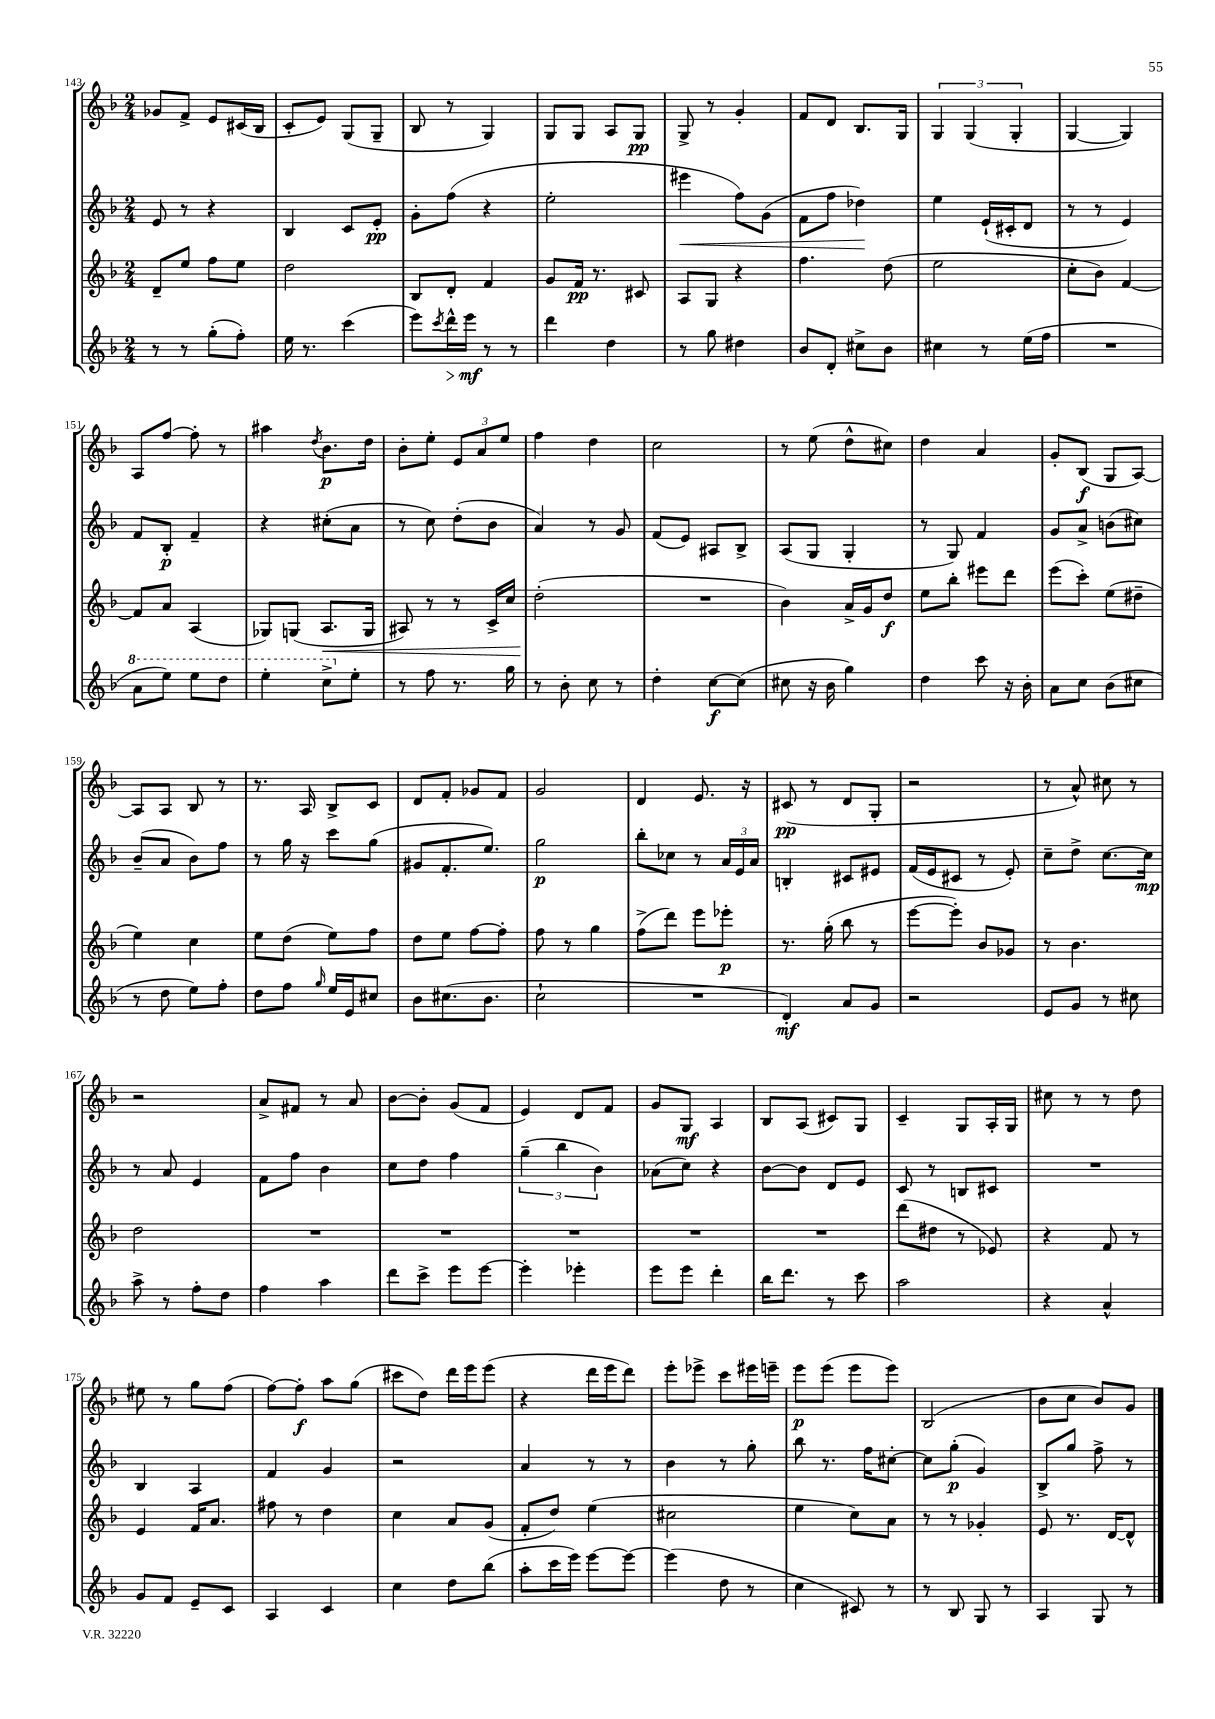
<<
\new StaffGroup <<
\new Staff = "s0" {
    \clef treble \key f \major \numericTimeSignature \time 2/4
    ges'8 f'8-> e'8 cis'16( bes16 |
    c'8-. e'8) g8( g8-- |
    bes8 r8 g4) |
    g8 g8 a8 g8\pp |
    g8-> r8 g'4-. |
    f'8 d'8 bes8. g16 |
    \tuplet 3/2 { g4 g4( g4-. } |
    g4~ g4) |
    a8 f''8~ f''8-. r8 |
    ais''4 \acciaccatura { d''8 } bes'8.\p d''16 |
    bes'8-. e''8-. \tuplet 3/2 { e'8 a'8 e''8 } |
    f''4 d''4 |
    c''2 |
    r8 e''8( d''8-^ cis''8) |
    d''4 a'4 |
    g'8-. bes8\f( g8 a8~) |
    a8 a8 bes8 r8 |
    r8. a16 bes8-> c'8 |
    d'8 f'8-. ges'8 f'8 |
    g'2 |
    d'4 e'8. r16 |
    cis'8\pp( r8 d'8 g8-. |
    r2 |
    r8 a'8-^) cis''8 r8 |
    r2 |
    a'8-> fis'8 r8 a'8 |
    bes'8~ bes'8-. g'8( f'8 |
    e'4) d'8 f'8 |
    g'8 g8\mf a4 |
    bes8 a8( cis'8) g8 |
    c'4-- g8 a16-. g16 |
    cis''8 r8 r8 d''8 |
    eis''8 r8 g''8 f''8( |
    f''8~) f''8-.\f a''8 g''8( |
    cis'''8 d''8) d'''16 e'''16 e'''8( |
    r4 d'''16 e'''16 d'''8) |
    e'''8-. ees'''8-> c'''8 eis'''16 e'''16-- |
    e'''8\p e'''8( e'''8 e'''8) |
    bes2( |
    bes'8 c''8 bes'8) g'8 \bar "|." |
}
\new Staff = "s1" {
    \clef treble \key f \major \numericTimeSignature \time 2/4
    e'8 r8 r4 |
    bes4 c'8 e'8-.\pp |
    g'8-. f''8( r4 |
    e''2-. |
    eis'''4\< f''8) g'8( |
    f'8 f''8 des''4\!) |
    e''4 e'16-!( cis'16-. d'8 |
    r8 r8 e'4) |
    f'8 bes8-.\p f'4-- |
    r4 cis''8-.( a'8 |
    r8 c''8) d''8-.( bes'8 |
    a'4) r8 g'8 |
    f'8( e'8) ais8 bes8-> |
    a8( g8 g4-. |
    r8 g8) f'4 |
    g'8 a'8-> b'8( cis''8) |
    bes'8--( a'8 bes'8) f''8 |
    r8 g''16 r16 c'''8 g''8( |
    gis'8 f'8.-. e''8.) |
    g''2\p |
    bes''8-. ces''8 r8 \tuplet 3/2 { a'16 e'16 a'16 } |
    b4-. cis'8 eis'8 |
    f'16( e'16 cis'8 r8 e'8-.) |
    c''8-- d''8-> c''8.~ c''16\mp |
    r8 a'8 e'4 |
    f'8 f''8 bes'4 |
    c''8 d''8 f''4 |
    \tuplet 3/2 { g''4--( bes''4 bes'4) } |
    aes'8( c''8) r4 |
    bes'8~ bes'8 d'8 e'8 |
    c'8 r8 b8 cis'8 |
    R2 |
    bes4 a4 |
    f'4 g'4 |
    r2 |
    a'4 r8 r8 |
    bes'4 r8 g''8-. |
    bes''8 r8. f''16 cis''8~-. |
    cis''8 g''8-.\p( g'4) |
    bes8-> g''8 f''8-> r8 \bar "|." |
}
\new Staff = "s2" {
    \clef treble \key f \major \numericTimeSignature \time 2/4
    d'8-- e''8 f''8 e''8 |
    d''2 |
    bes8 d'8-. f'4 |
    g'8 f'16\pp r8. cis'8 |
    a8 g8 r4 |
    f''4. d''8( |
    e''2 |
    c''8-. bes'8) f'4~ |
    f'8 a'8 a4( |
    ges8) g8( a8.\< g16 |
    ais8) r8 r8 c'16-> c''16 |
    d''2-.\!( |
    R2 |
    bes'4) a'16-> g'16 d''8\f |
    e''8 bes''8-. eis'''8 d'''8 |
    e'''8( c'''8-.) e''8( dis''8-- |
    e''4) c''4 |
    e''8 d''8( e''8) f''8 |
    d''8 e''8 f''8~ f''8-. |
    f''8 r8 g''4 |
    f''8->( d'''8) e'''8 ees'''8-.\p |
    r8. g''16-.( bes''8 r8 |
    e'''8~ e'''8-.) bes'8 ges'8 |
    r8 bes'4. |
    d''2 |
    R2 |
    R2 |
    R2 |
    R2 |
    R2 |
    d'''8( dis''8 r8 ees'8) |
    r4 f'8 r8 |
    e'4 f'16 a'8. |
    fis''8 r8 d''4 |
    c''4 a'8 g'8( |
    f'8-. d''8) e''4( |
    cis''2 |
    e''4 c''8) a'8 |
    r8 r8 ges'4-. |
    e'8 r8. d'16~ d'8-^ \bar "|." |
}
\new Staff = "s3" {
    \clef treble \key f \major \numericTimeSignature \time 2/4
    r8 r8 g''8-.( f''8-.) |
    e''16 r8. c'''4( |
    e'''8) \acciaccatura { c'''8 } d'''16-^\> e'''16\mf\! r8 r8 |
    d'''4 d''4 |
    r8 g''8 dis''4 |
    bes'8 d'8-. cis''8-> bes'8 |
    cis''4 r8 e''16( f''16 |
    R2 |
    \ottava #1 a''8 e'''8) e'''8 d'''8 |
    e'''4-. c'''8-> \ottava #0 e''8-. |
    r8 f''8 r8. g''16 |
    r8 bes'8-. c''8 r8 |
    d''4-. c''8~\f c''8( |
    cis''8 r16 bes'16 g''4) |
    d''4 c'''8 r16 bes'16-. |
    a'8 c''8 bes'8( cis''8 |
    r8 d''8 e''8) f''8-. |
    d''8 f''8 \grace { g''16 } e''16 e'16 cis''8 |
    bes'8 cis''8.( bes'8. |
    c''2-! |
    R2 |
    d'4-.\mf) a'8 g'8 |
    r2 |
    e'8 g'8 r8 cis''8 |
    a''8-> r8 f''8-. d''8 |
    f''4 a''4 |
    d'''8 c'''8-> e'''8 e'''8~ |
    e'''4-. ees'''4-. |
    e'''8 e'''8 d'''4-. |
    bes''16 d'''8. r8 c'''8 |
    a''2 |
    r4 a'4-^ |
    g'8 f'8 e'8-- c'8 |
    a4 c'4 |
    c''4 d''8 bes''8( |
    a''8-. c'''16 e'''16) e'''8~ e'''8~ |
    e'''4( d''8 r8 |
    c''4 cis'8) r8 |
    r8 bes8 g8 r8 |
    a4 g8 r8 \bar "|." |
}
>>
>>
\layout { \context { \Score currentBarNumber = #143 } }
